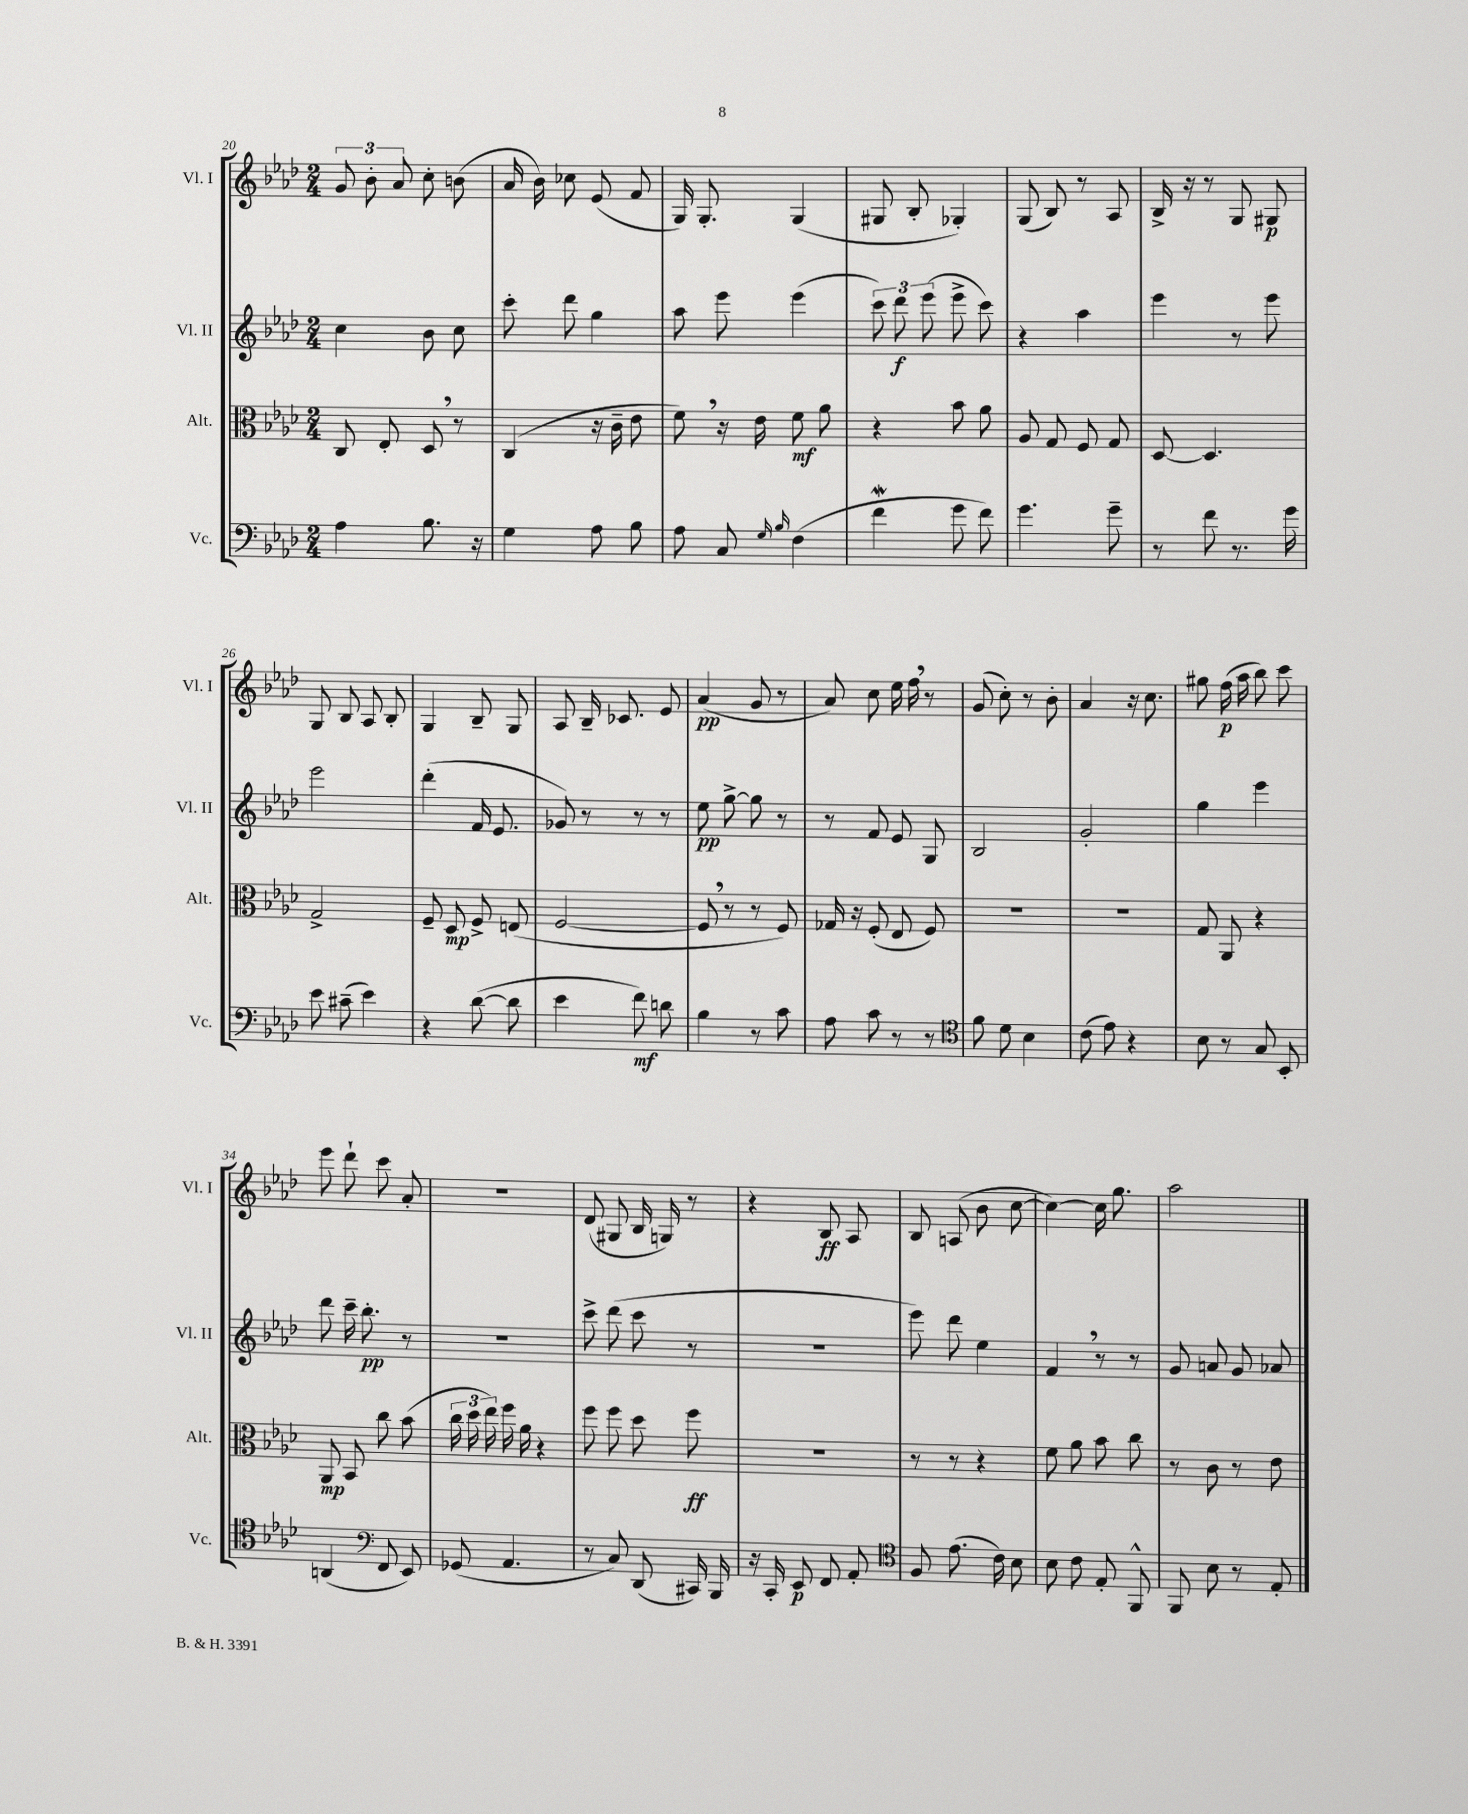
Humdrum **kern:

**kern	**kern	**kern	**kern
*staff4	*staff3	*staff2	*staff1
*clefF4	*clefC3	*clefG2	*clefG2
*k[b-e-a-d-]	*k[b-e-a-d-]	*k[b-e-a-d-]	*k[b-e-a-d-]
*M2/4	*M2/4	*M2/4	*M2/4
4A-	8C	4cc	12g
.	.	.	12b-'
.	8E-'	.	.
.	.	.	12a-
8.B-	8D-	8b-	8cc'
.	8r	8cc	(8b
16r	.	.	.
=	=	=	=
4G	(4C	8ccc'	16a-
.	.	.	16b-)
.	.	8ddd-	8cc-
8A-	16r	4gg	(8e-
.	16c~	.	.
8B-	8e-	.	8f
=	=	=	=
8A-	8f)	8aa-	16G)
.	.	.	8.G'
8C	16r	8eee-	.
.	16e-	.	.
16qqG	.	.	.
16qqB-	.	.	.
(4F	8f	(4eee-	(4G
.	8a-	.	.
=	=	=	=
4f	4r	12ccc)	8G#
.	.	12ddd-	.
.	.	.	8B-'
.	.	(12eee-	.
8g	8b-	8eee-^	4G-')
8f)	8a-	8ccc)	.
=	=	=	=
4.g	8A-	4r	(8G
.	8G	.	8B-)
.	8F	4aa-	8r
8g~	8G	.	8A-
=	=	=	=
8r	[8D-	4eee-	16B-^
.	.	.	16r
8f	4.D-]	.	8r
8.r	.	8r	8G
.	.	8eee-	8G#
16g	.	.	.
=	=	=	=
8e-	2G^	2eee-	8G
(8c#~	.	.	8B-
4e-)	.	.	8A-
.	.	.	8B-'
=	=	=	=
4r	8F~	(4ddd-'	4G
.	8D-	.	.
([8d-	8F^	16f	8B-~
.	.	8.e-	.
8d-]	(8E	.	8G
=	=	=	=
4e-	[2F	8g-)	8A-
.	.	8r	16B-~
.	.	.	8.c-
8f)	.	8r	.
8d	.	8r	8e-
=	=	=	=
4B-	8F]	8ee-	(4a-
.	8r	[8gg^	.
8r	8r	8gg]	8g
8c	8F)	8r	8r
=	=	=	=
8A-	16G-	8r	8a-)
.	16r	.	.
8c	(8F'	8f	8cc
8r	8E-	8e-	16ee-
.	.	.	16ff
8r	8F)	8G	8r
=	=	=	=
*clefC4	*	*	*
8f	2r	2B-	(8g
8d-	.	.	8cc')
4B-	.	.	8r
.	.	.	8b-'
=	=	=	=
(8c	2r	2g'	4a-
8e-)	.	.	.
4r	.	.	16r
.	.	.	8.cc
=	=	=	=
8B-	8G	4gg	8gg#
8r	8AA-	.	(16ff
.	.	.	16aa-
8G	4r	4eee-	8bb-)
8BB-'	.	.	8ccc
=	=	=	=
(4AA	8AA-	8ddd-	8eee-
.	8BB-	16ccc~	8ddd-`
.	.	8.bb-'	.
*clefF4	*	*	*
8FF	8cc	.	8ccc
8EE-)	(8b-	8r	8a-'
=	=	=	=
(8GG-	24cc	2r	2r
.	24dd-	.	.
.	24ee-)	.	.
4.AA-	16ff	.	.
.	16a-	.	.
.	4r	.	.
=	=	=	=
8r	8ff	8ccc^	(8d-
8C)	8ff	(8ddd-	8G#
(8DD-	8dd-	8ccc	16B-
.	.	.	16G)
16CC#)	8ff	8r	8r
16BBB-	.	.	.
=	=	=	=
16r	2r	2r	4r
16CC'	.	.	.
8EE-	.	.	.
8FF	.	.	8B-
8AA-'	.	.	8A-
=	=	=	=
*clefC4	*	*	*
8F	8r	8eee-)	8B-
(8.e-	8r	8ddd-	(8A
.	4r	4ee-	8b-
16c)	.	.	.
8B-	.	.	[8cc
=	=	=	=
8B-	8f	4f	4cc_)
8c	8a-	.	.
8E-'	8b-	8r	16cc]
.	.	.	8.gg
8FF^^	8cc	8r	.
=	=	=	=
8FF	8r	8g	2aa-
8B-	8c	8a	.
8r	8r	8g	.
8E-'	8e-	8a-	.
==	==	==	==
*-	*-	*-	*-
